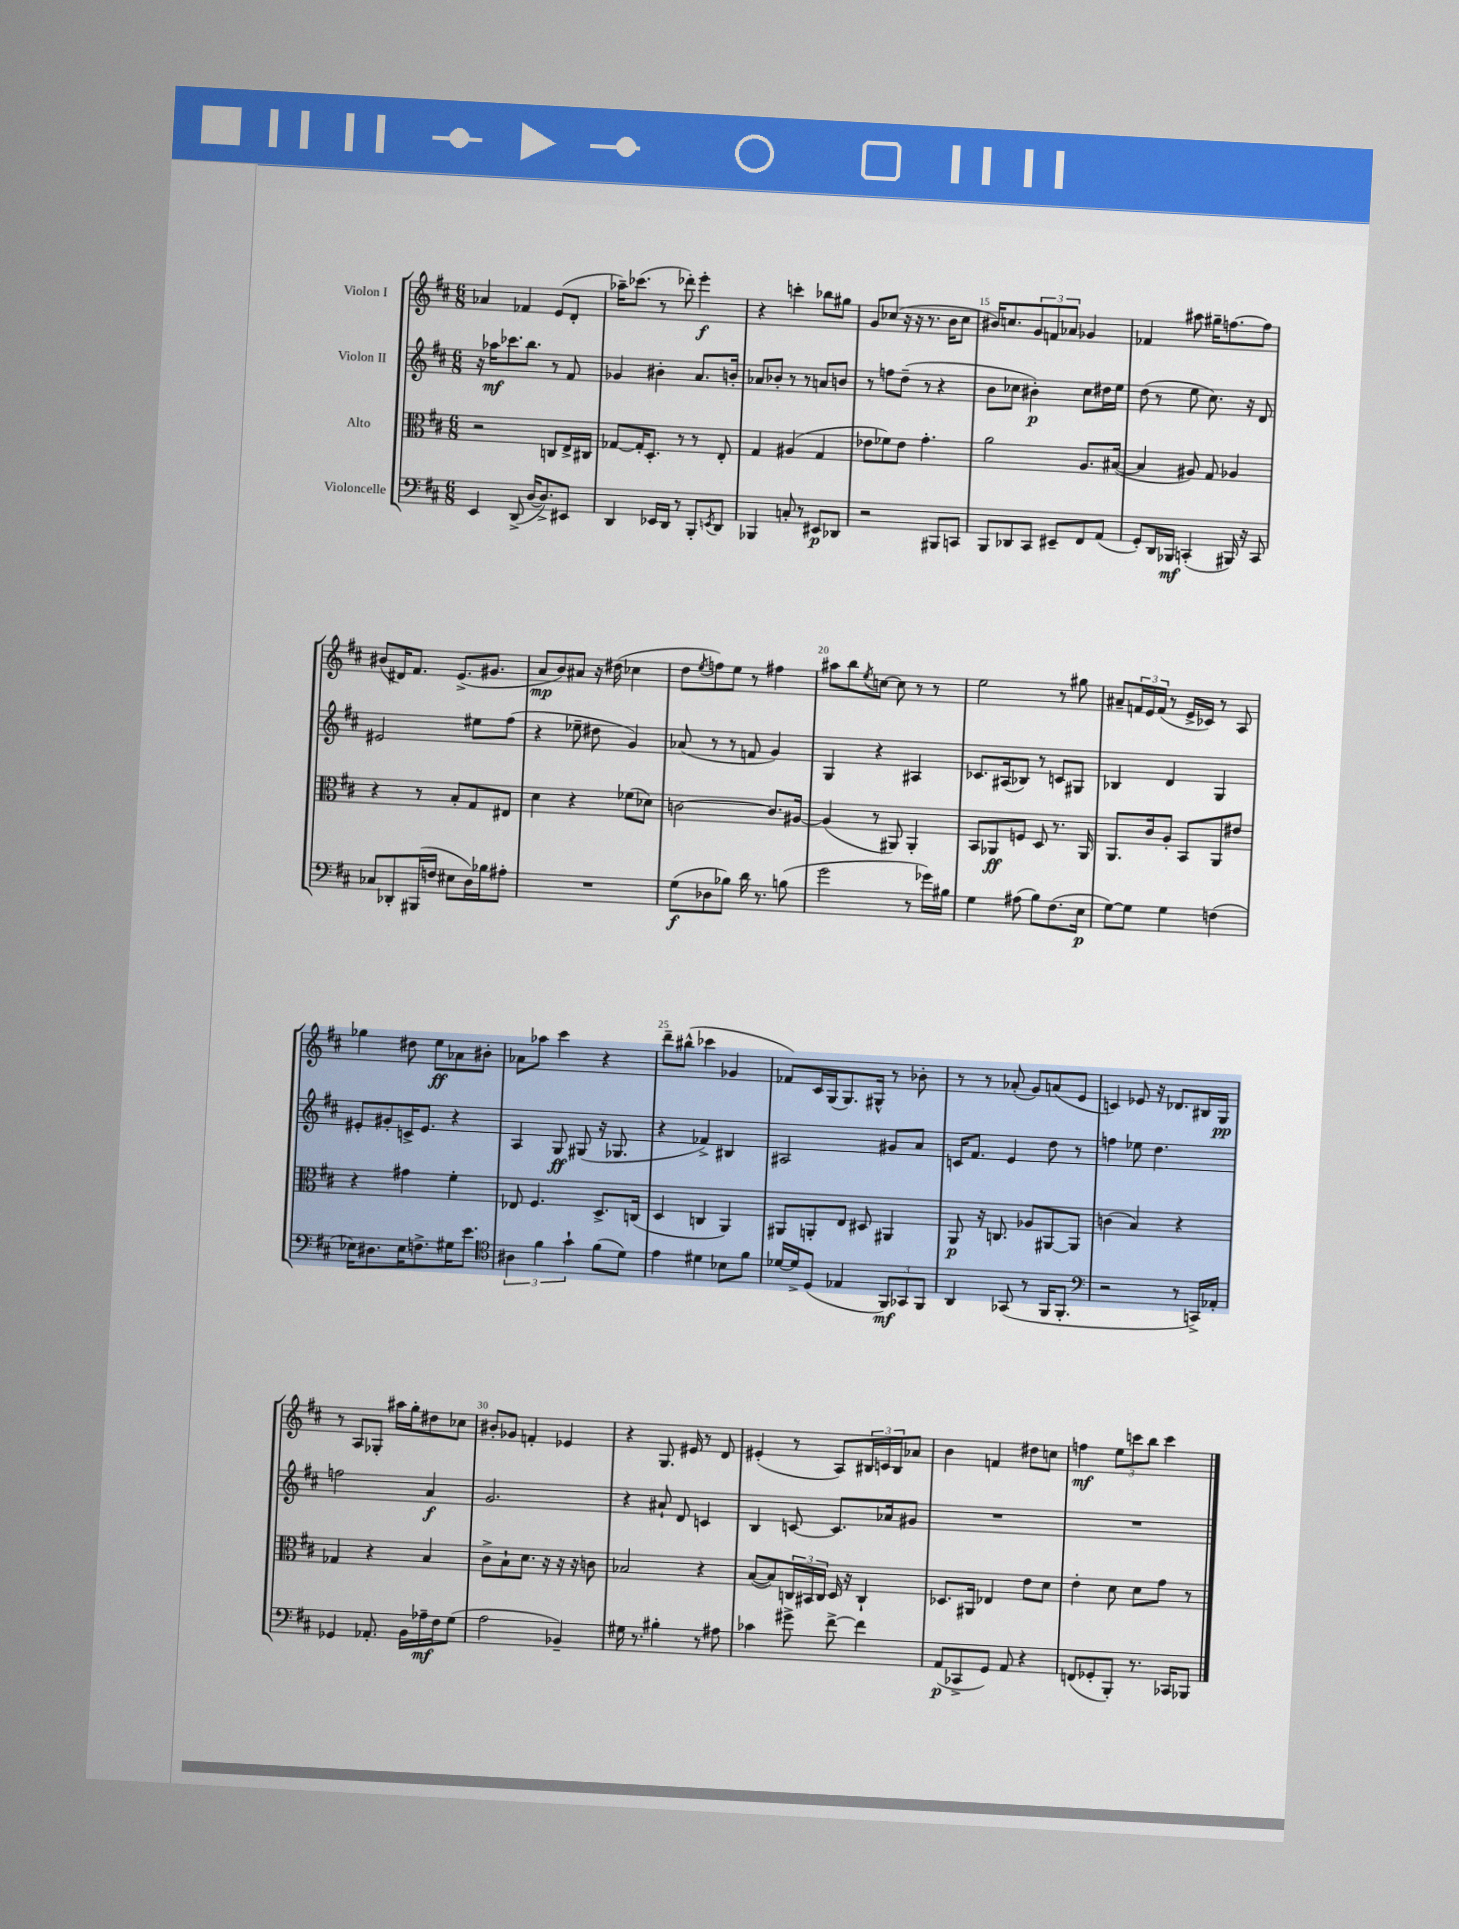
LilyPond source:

<<
\new StaffGroup <<
\new Staff = "s0" \with { instrumentName = "Violon I" } {
    \clef treble \key d \major \numericTimeSignature \time 6/8
    aes'4 fes'4 e'8( d'8-. |
    aes''16--) ces'''8.( r8 des'''8-.) e'''4-.\f |
    r4 c'''4-. bes''8 gis''8 |
    g'8 ces''8( r16 r16 r8. b'16 ces''8 |
    bis'16) c''8. \tuplet 3/2 { g'8 f'8 aes'8 } ges'4 |
    fes'4 ais''8 gis''16-- f''8.~ f''8 |
    bis'8( dis'16) fis'8. e'8.->( gis'8. |
    a'8\mp b'8) ais'8 r16 dis''16( ces''4 |
    d''8 \acciaccatura { e''8 } f''8) e''8 r8 fis''4 |
    ais''8 b''8 \acciaccatura { e''8 } c''8~ c''8 r8 r8 |
    e''2 r8 gis''8 |
    ais'8-- \tuplet 3/2 { f'16 e'16 f'16( } r8 e'16-> ces'16) r8 a8 |
    ges''4 dis''8 e''8\ff aes'8 bis'8-. |
    aes'8 aes''8 cis'''4 r4 |
    d'''8-- bis''8-^( ces'''4 ges'4 |
    fes'8) cis'16 g16( g8.) gis16-^ r8 bes'8-. |
    r8 r8 aes'8-.( g'8) a'8( e'8 |
    c'4) ees'8 r16 des'8. bis16 g16\pp |
    r8 a8 ges8-. ais''16 g''16-. dis''8 ces''8 |
    bis'8-. ges'8 f'4-. ees'4 |
    r4 g8. eis'16 r8 d'8 |
    eis'4-.( r8 a8) \tuplet 3/2 { bis16 c'16 bis16 } aes'8 |
    b'4 f'4 dis''8 c''8 |
    f''4\mf \tuplet 3/2 { e''8 c'''8 b''8 } c'''4 \bar "|." |
}
\new Staff = "s1" \with { instrumentName = "Violon II" } {
    \clef treble \key d \major \numericTimeSignature \time 6/8
    r16 aes''16\mf ces'''8. b''8. r8 fis'8 |
    ges'4 bis'4-. a'8. b'16-. |
    aes'8 bes'8-. r8 r8 a'8 b'8 |
    r8 f''8 d''8--( r8 r4 |
    b'8 ces''8 bis'4-.\p) ces''8 dis''16 e''16 |
    d''8( r8 e''8 cis''8.) r16 d'8 |
    eis'2 eis''8 fis''8( |
    r4 ees''8-- dis''8 g'4) |
    aes'8( r8 r8 f'8 g'4) |
    g4 r4 ais4 |
    ces'8. ais16( bes8) r8 c'8 gis8 |
    bes4 d'4 g4 |
    eis'8-. gis'8-. c'16-> eis'8. r4 |
    a4 g8\ff gis8( r16 ges8. |
    r4 fes'4->) bis4 |
    ais2 gis'8 a'8 |
    c'16 fis'8. e'4 d''8 r8 |
    f''4 ees''8 d''4. |
    f''2 a'4\f |
    g'2. |
    r4 ais'8-! d'8 c'4 |
    b4 c'8~ c'8. aes'16 gis'8 |
    R2. |
    R2. \bar "|." |
}
\new Staff = "s2" \with { instrumentName = "Alto" } {
    \clef alto \key d \major \numericTimeSignature \time 6/8
    r2 c8 e16-> cis16 |
    ges8~ ges16-. d8.-. r8 r8 e8-. |
    g4 ais4( g4 |
    ees'8 fes'8) ees'8 g'4.-. |
    a'2 a8. bis16~( |
    bis4 ais8) g8 aes4 |
    r4 r8 b8-. g8 eis8 |
    d'4 r4 fes'8( des'8) |
    c'2~ c'8. ais16~ |
    ais4( r8 ais,8) ais,4-. |
    b,8 aes,8\ff f8 d8 r8. aes,16 |
    a,8. cis'16 a8-. b,8 a,8 eis'8 |
    r4 gis'4 fis'4-. |
    ees8 fis4. d8.-> c16( |
    d4 c4 a,4) |
    ais,8 a,8-. e8 dis8 ais,4 |
    a,8\p r16 c8. aes8 ais,8~ ais,8 |
    c'4( b4) r4 |
    ges4 r4 b4 |
    cis'8-> b8-! d'8. r16 r16 r16 c'8 |
    bes2 r4 |
    b8~( b8) \tuplet 3/2 { c16 bis,16 c16 } d16 r16 c4-! |
    des8. ais,16 ees4 e'8 d'8 |
    e'4-. d'8 d'8 g'8 r8 \bar "|." |
}
\new Staff = "s3" \with { instrumentName = "Violoncelle" } {
    \clef bass \key d \major \numericTimeSignature \time 6/8
    e,4 d,8->( d16~ d8.->) eis,8 |
    d,4 ees,16 d,16 r8 b,,8-. \acciaccatura { e,8 } d,8 |
    bes,,4 c8-. r8 eis,8\p des,8 |
    r2 bis,,8 c,8 |
    b,,8 des,8 cis,8 eis,8-- fis,8 a,8( |
    g,8-.) d,16 bes,,16\mf c,4-.( bis,,16) r16 c,8 |
    ces8 des,8-. bis,,16( f16 eis8 d16) bes16 ais8-. |
    R2. |
    g8\f( des8 bes8) d'16 r8. b8( |
    g'2 r8 ges'16) bis16 |
    g4 ais8( b8) fis8.( e16\p |
    g8~) g8 g4 f4( |
    ees16) dis8. ees16 f8.-> gis16 e'8. |
    \clef tenor \tuplet 3/2 { ais4 fis'4 g'4-! } fis'8( d'8) |
    e'4 dis'4 bes8 fis'8 |
    des'16~ des'16-> d8( ees4 \tuplet 3/2 { fis,8\mf) ges,8 fis,8 } |
    a,4 ges,8( r8 fis,16 fis,8.-. |
    \clef bass r2 r8 c,16->) aes,16-. |
    ges,4 aes,8.-. b,16 aes16--\mf fis16 g8( |
    a2 bes,4--) |
    gis16 r8. bis4-. r8 ais8 |
    ces'4 gis'8-> fis'8~-> fis'4 |
    a,8\p( ces,8-> g,8) a,8 r4 |
    f,8( ges,8-. b,,8-.) r8. ces,16 bes,,8 \bar "|." |
}
>>
>>
\layout { \context { \Score currentBarNumber = #11 \override BarNumber.break-visibility = ##(#f #t #t) barNumberVisibility = #(every-nth-bar-number-visible 5) } }
